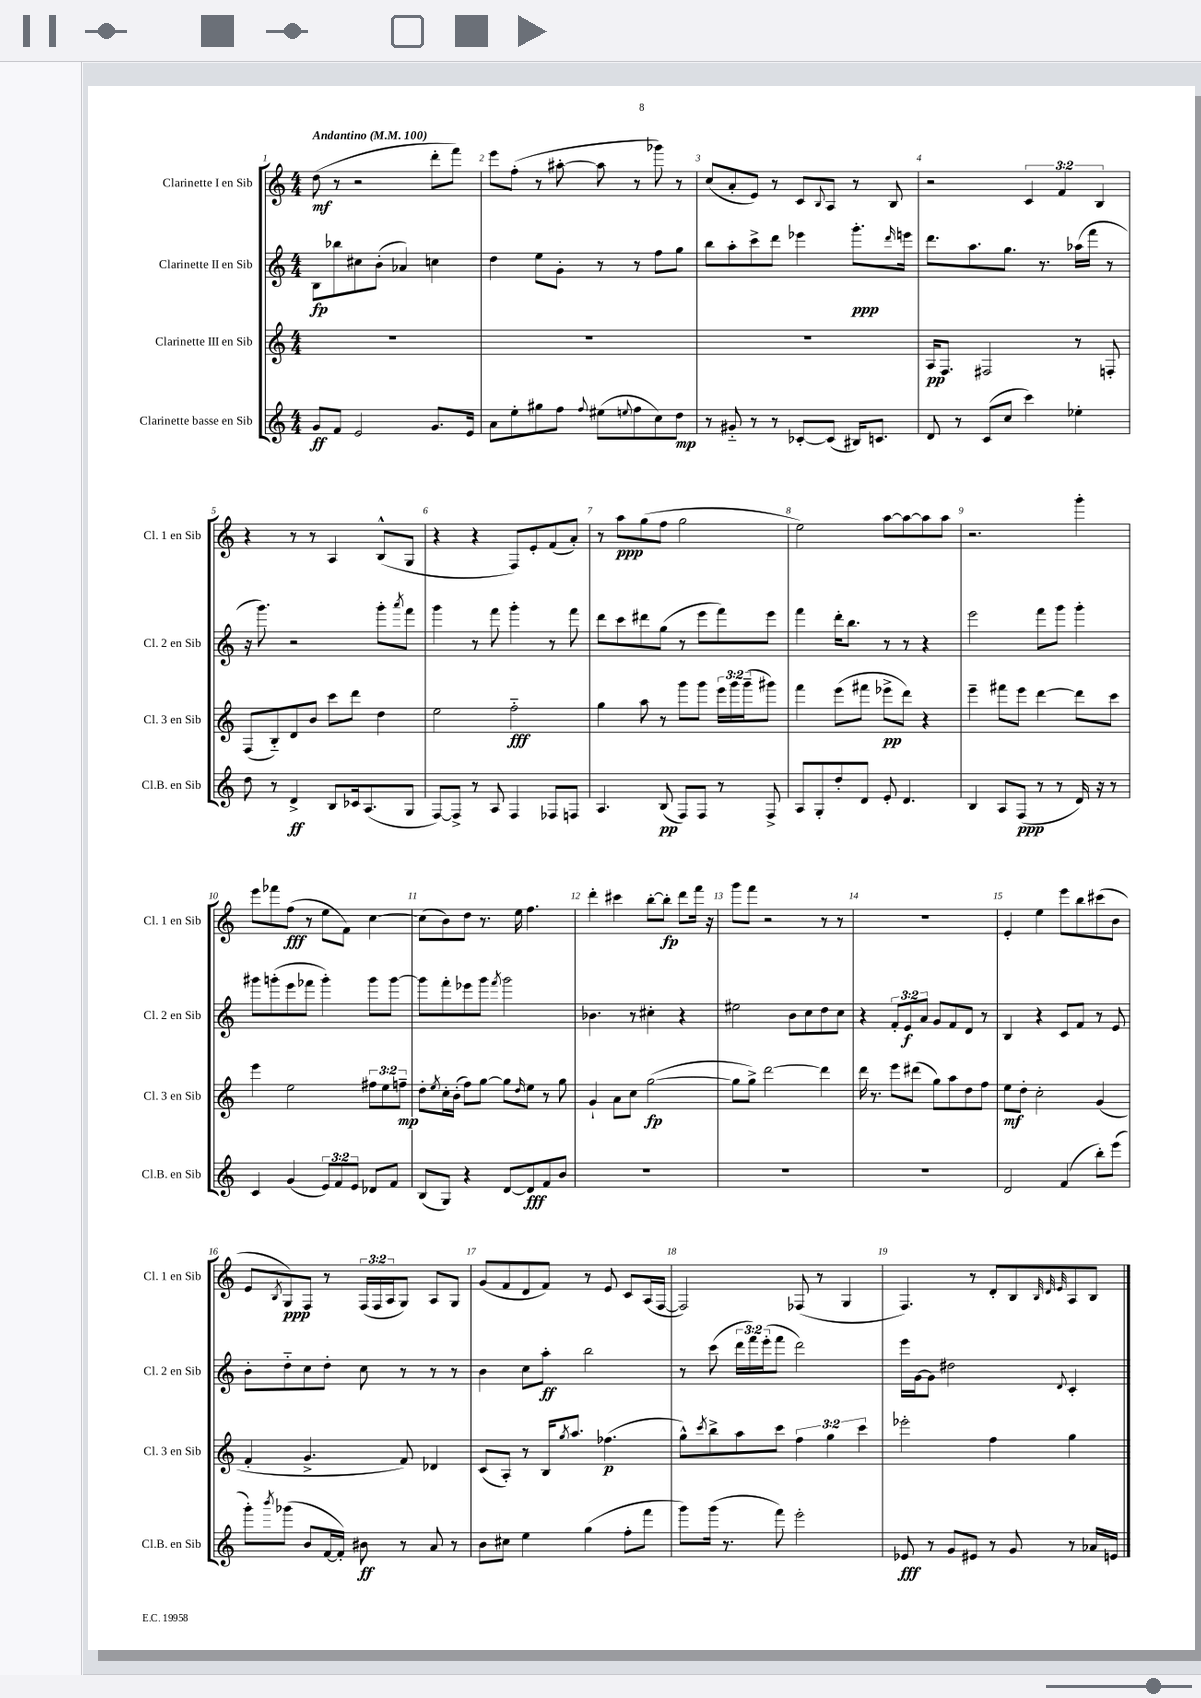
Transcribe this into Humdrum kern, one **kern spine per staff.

**kern	**dynam	**kern	**dynam	**kern	**dynam	**kern	**dynam
*part4	*part4	*part3	*part3	*part2	*part2	*part1	*part1
*staff4	*staff4	*staff3	*staff3	*staff2	*staff2	*staff1	*staff1
*I"Clarinette basse en Sib	*	*I"Clarinette III en Sib	*	*I"Clarinette II en Sib	*	*I"Clarinette I en Sib	*
*I'Cl.B. en Sib	*	*I'Cl. 3 en Sib	*	*I'Cl. 2 en Sib	*	*I'Cl. 1 en Sib	*
*clefG2	*	*clefG2	*	*clefG2	*	*clefG2	*
*k[]	*	*k[]	*	*k[]	*	*k[]	*
*M4/4	*	*M4/4	*	*M4/4	*	*M4/4	*
*MM100	*	*MM100	*	*MM100	*	*MM100	*
=1	=1	=1	=1	=1	=1	=1	=1
!	!	!	!	!	!	!LO:TX:a:B:t=Andantino	!
8g/L	ff	1r	.	8B\L	fp	(8dd\	mf
8f/J	.	.	.	8bb-X\	.	8r	.
2e/	.	.	.	8cc#X\	.	2r	.
.	.	.	.	(8b'\J	.	.	.
.	.	.	.	4a-X/)	.	.	.
8.g/L	.	.	.	4ccn\	.	8ddd'\L	.
.	.	.	.	.	.	8fff\J)	.
16e/Jk	.	.	.	.	.	.	.
=2	=2	=2	=2	=2	=2	=2	=2
8a\L	.	1r	.	4dd\	.	8eee\L	.
8ee'\	.	.	.	.	.	(8ff'\J	.
8gg#X\	.	.	.	8ee\L	.	8r	.
8ff\J	.	.	.	8g'\J	.	[8aa#X'\	.
8qqff/	.	.	.	.	.	.	.
(8ee#X\L	.	.	.	8r	.	8aa#\]	.
8qqeen/	.	.	.	.	.	.	.
8ff\	.	.	.	8r	.	8r	.
8cc\)	.	.	.	8ff\L	.	8ggg-X\)	.
8dd\J	mp	.	.	8gg\J	.	8r	.
=3	=3	=3	=3	=3	=3	=3	=3
8r	.	1r	.	8bb\L	.	(8cc/L	.
8g#X/	.	.	.	8aa'\	.	8a'/	.
8r	.	.	.	8ccc^\	.	8e/J)	.
8r	.	.	.	8ddd\J	.	8r	.
[8c-X'/L	.	.	.	4eee-X\	.	8c/L	.
.	.	.	.	.	.	8qqB/	.
(8c-/J]	.	.	.	.	.	8A/J	.
16B#X/KL)	.	.	.	8.ggg'\L	ppp	8r	.
8.cn/J	.	.	.	.	.	.	.
.	.	.	.	.	.	8B/	.
.	.	.	.	16qqddd/	.	.	.
.	.	.	.	16eeen\Jk	.	.	.
=4	=4	=4	=4	=4	=4	=4	=4
8d/	.	16A/KL	pp	8.ddd\L	.	2r	.
.	.	8.F/J	.	.	.	.	.
8r	.	.	.	.	.	.	.
.	.	.	.	8.aa\	.	.	.
(8c/L	.	2F#X/	.	.	.	.	.
8cc/J	.	.	.	8.gg\J	.	.	.
4ccc\)	.	.	.	.	.	6c/	.
.	.	.	.	8.r	.	.	.
.	.	.	.	.	.	6f/	.
4ee-X'\	.	8r	.	(16aa-X\LL	.	.	.
.	.	.	.	16fff\JJ	.	.	.
.	.	.	.	.	.	6B/	.
.	.	8Fn'/	.	8r	.	.	.
!!LO:LB:g=z
=5	=5	=5	=5	=5	=5	=5	=5
8dd\	.	(8F/L	.	16r	.	4r	.
.	.	.	.	8.ggg\)	.	.	.
8r	.	8B/)	.	.	.	.	.
4d^/	ff	8d/	.	2r	.	8r	.
.	.	8b/J	.	.	.	8r	.
8B/L	.	8ccc\L	.	.	.	4A/	.
16c-X/k	.	8ddd\J	.	.	.	.	.
(8.A/	.	.	.	.	.	.	.
.	.	4dd\	.	8ggg'\L	.	(8B^^/L	.
.	.	.	.	8qaaa/	.	.	.
8G/J	.	.	.	8fff\J	.	8G/J	.
=6	=6	=6	=6	=6	=6	=6	=6
[8F/L)	.	2ee\	.	4ggg\	.	4r	.
8F^/J]	.	.	.	.	.	.	.
8r	.	.	.	8r	.	4r	.
8A/	.	.	.	8fff\	.	.	.
4F/	.	2ff\	fff	4ggg'\	.	8F/L)	.
.	.	.	.	.	.	8e'/	.
8F-X/L	.	.	.	8r	.	(8f/	.
8Fn/J	.	.	.	8fff\	.	8a'/J)	.
=7	=7	=7	=7	=7	=7	=7	=7
4.A/	.	4gg\	.	8ddd\L	.	8r	.
.	.	.	.	8ccc\	.	8aa\L	ppp
.	.	8aa\	.	8ddd#X\	.	(8gg\	.
(8B/	pp	8r	.	(8gg\J	.	8ff\J	.
8F/L)	.	8ggg\L	.	8r	.	2gg\	.
8F/J	.	8ggg\J	.	8eee\L	.	.	.
8r	.	24eee\LL	.	8fff\)	.	.	.
.	.	24ggg\	.	.	.	.	.
.	.	(24ggg~\J	.	.	.	.	.
8F^/	.	8ggg#X\J)	.	8eee\J	.	.	.
=8	=8	=8	=8	=8	=8	=8	=8
8A/L	.	4fff\	.	4fff\	.	2ee\)	.
8G'/	.	.	.	.	.	.	.
8dd'/	.	(8eee\L	.	16ddd'\KL	.	.	.
.	.	.	.	8.bb\J	.	.	.
8d/J	.	8fff#X\J	.	.	.	.	.
8e'/	.	8eee-X^\L	pp	8r	.	[8aa\L	.
4.d/	.	8ddd\J)	.	8r	.	8aa\_	.
.	.	4r	.	4r	.	8aa\]	.
.	.	.	.	.	.	8aa\J	.
=9	=9	=9	=9	=9	=9	=9	=9
4B/	.	4eee~\	.	2eee\	.	2.r	.
8A/L	.	8fff#X\L	.	.	.	.	.
(8F/J	ppp	8eee\J	.	.	.	.	.
8r	.	[4ddd\	.	8fff\L	.	.	.
8r	.	.	.	8ggg\J	.	.	.
16d/)	.	8ddd\L]	.	4ggg'\	.	4ggg'\	.
16r	.	.	.	.	.	.	.
8r	.	8ccc\J	.	.	.	.	.
!!LO:LB:g=z
=10	=10	=10	=10	=10	=10	=10	=10
4c/	.	4eee\	.	8ggg#X\L	.	8eee\L	.
.	.	.	.	(8gggn'\	.	8fff-X\	.
(4g/	.	2ee\	.	8eee\	.	(8ff\J	fff
.	.	.	.	8fff-X\J	.	8r	.
12e/L)	.	.	.	4ggg'\)	.	8ee\L	.
12f/	.	.	.	.	.	.	.
.	.	.	.	.	.	8f\J)	.
12e/J	.	.	.	.	.	.	.
8d-X/L	.	12ff#X\L	.	8ggg\L	.	[4cc\	.
.	.	12ee\	.	.	.	.	.
8f/J	.	.	.	[8ggg\J	.	.	.
.	.	12ffn~\J	mp	.	.	.	.
=11	=11	=11	=11	=11	=11	=11	=11
(8B/L	.	8dd'\L	.	8ggg\L]	.	(8cc\L]	.
.	.	8qee/	.	.	.	.	.
8G/J)	.	16cc'\L	.	8fff'\	.	8b\)	.
.	.	(16b'\JJ	.	.	.	.	.
4r	.	8ff\L)	.	8eee-X\	.	8dd\J	.
.	.	[8gg\J	.	8ggg\J	.	8.r	.
.	.	.	.	8qfff/	.	.	.
[8d/L	.	8gg\L]	.	2ggg\	.	.	.
.	.	.	.	.	.	16ee\	.
.	.	16qqdd/	.	.	.	.	.
8d/]	fff	8ee\J	.	.	.	4.ff\	.
8f/	.	8r	.	.	.	.	.
8b/J	.	8gg\	.	.	.	.	.
=12	=12	=12	=12	=12	=12	=12	=12
1r	.	4g`/	.	4.b-X\	.	4ddd'\	.
.	.	8a\L	.	.	.	4ccc#X\	.
.	.	8cc\J	.	8r	.	.	.
.	.	([2gg\	fp	4cc#X'\	.	[8bb'\L	.
.	.	.	.	.	.	8bb'\J]	fp
.	.	.	.	4r	.	8ddd\L	.
.	.	.	.	.	.	16fff\Jk	.
.	.	.	.	.	.	16r	.
=13	=13	=13	=13	=13	=13	=13	=13
1r	.	8gg\L]	.	2ee#X\	.	8ggg\L	.
.	.	8gg^\J)	.	.	.	8fff\J	.
.	.	[2ddd\	.	.	.	2r	.
.	.	.	.	8b\L	.	.	.
.	.	.	.	8cc\	.	.	.
.	.	4ddd\]	.	8dd\	.	8r	.
.	.	.	.	8cc\J	.	8r	.
=14	=14	=14	=14	=14	=14	=14	=14
1r	.	16ddd\	.	4r	.	1r	.
.	.	8.r	.	.	.	.	.
.	.	8eee\L	.	12f'/L	.	.	.
.	.	.	.	12e/	f	.	.
.	.	(8ddd#X\J	.	.	.	.	.
.	.	.	.	12a/J	.	.	.
.	.	8gg\L)	.	8g/L	.	.	.
.	.	8aa\	.	8f/	.	.	.
.	.	8dd\	.	8d/J	.	.	.
.	.	8ff\J	.	8r	.	.	.
=15	=15	=15	=15	=15	=15	=15	=15
2d/	.	8ee\L	mf	4B/	.	4e'/	.
.	.	8dd'\J	.	.	.	.	.
.	.	2cc'\	.	4r	.	4ee\	.
(4f/	.	.	.	8c/L	.	8eee\L	.
.	.	.	.	8f/J	.	8bb\	.
8bb'\L)	.	(4g/	.	8r	.	(8ccc#X\	.
(8eee\J	.	.	.	8e/	.	8b\J	.
!!LO:LB:g=z
=16	=16	=16	=16	=16	=16	=16	=16
8ggg'\L)	.	4f'/	.	8b'\L	.	8e/L	.
8qbbb/	.	.	.	.	.	8qB/	.
(8ggg-X\J	.	.	.	8dd\	.	8G/)	ppp
8b/L	.	4.g^/	.	8cc\	.	8F/J	.
[16f/L	.	.	.	8dd'\J	.	8r	.
16f'/JJ])	.	.	.	.	.	.	.
8b#X\	ff	.	.	8cc\	.	(24F/LL	.
.	.	.	.	.	.	24F/	.
.	.	.	.	.	.	24A/J	.
8r	.	8f/)	.	8r	.	8G/J)	.
8a/	.	4d-X/	.	8r	.	8A/L	.
8r	.	.	.	8r	.	8G/J	.
=17	=17	=17	=17	=17	=17	=17	=17
8b\L	.	(8c/L	.	4b\	.	(8g/L	.
8cc#X\J	.	8A'/J)	.	.	.	8f/	.
4ee\	.	8r	.	8cc\L	.	8d/	.
.	.	16B/KL	.	8aa'\J	ff	8f/J)	.
.	.	8qgg/	.	.	.	.	.
.	.	8.aa/J	.	.	.	.	.
(4gg\	.	.	.	2bb\	.	8r	.
.	.	(4.ff-X\	p	.	.	8e/	.
8ff'\L	.	.	.	.	.	8c/L	.
8fff\J	.	.	.	.	.	(16A/L	.
.	.	.	.	.	.	[16F/JJ	.
=18	=18	=18	=18	=18	=18	=18	=18
8ggg\L)	.	8gg^^\L)	.	8r	.	2F/])	.
.	.	8qccc/	.	.	.	.	.
(16ggg\Jk	.	8bb^\	.	(8ccc\	.	.	.
8.r	.	.	.	.	.	.	.
.	.	8aa\	.	24ddd\LL	.	.	.
.	.	.	.	24fff\)	.	.	.
.	.	.	.	(24eee'\J	.	.	.
8fff\)	.	8ccc\J	.	8fff\J	.	.	.
2eee'\	.	6ff\	.	2ddd\)	.	(8F-X/	.
.	.	.	.	.	.	8r	.
.	.	6gg\	.	.	.	.	.
.	.	.	.	.	.	4G/	.
.	.	6ccc\	.	.	.	.	.
=19	=19	=19	=19	=19	=19	=19	=19
8e-X/	fff	2eee-X'\	.	16eee\LL	.	4.F/)	.
.	.	.	.	[16g\J	.	.	.
8r	.	.	.	8g\J]	.	.	.
8g/L	.	.	.	2dd#X\	.	.	.
8e#X/J	.	.	.	.	.	8r	.
8r	.	4ff\	.	.	.	8d'/L	.
8g/	.	.	.	.	.	8B/	.
.	.	.	.	.	.	32qqB/	.
.	.	.	.	.	.	32qqd/	.
.	.	.	.	8qqd/	.	32qqe/	.
8r	.	4gg\	.	4c'/	.	8A/	.
16a-X/LL	.	.	.	.	.	8B/J	.
16en/JJ	.	.	.	.	.	.	.
==	==	==	==	==	==	==	==
*-	*-	*-	*-	*-	*-	*-	*-
